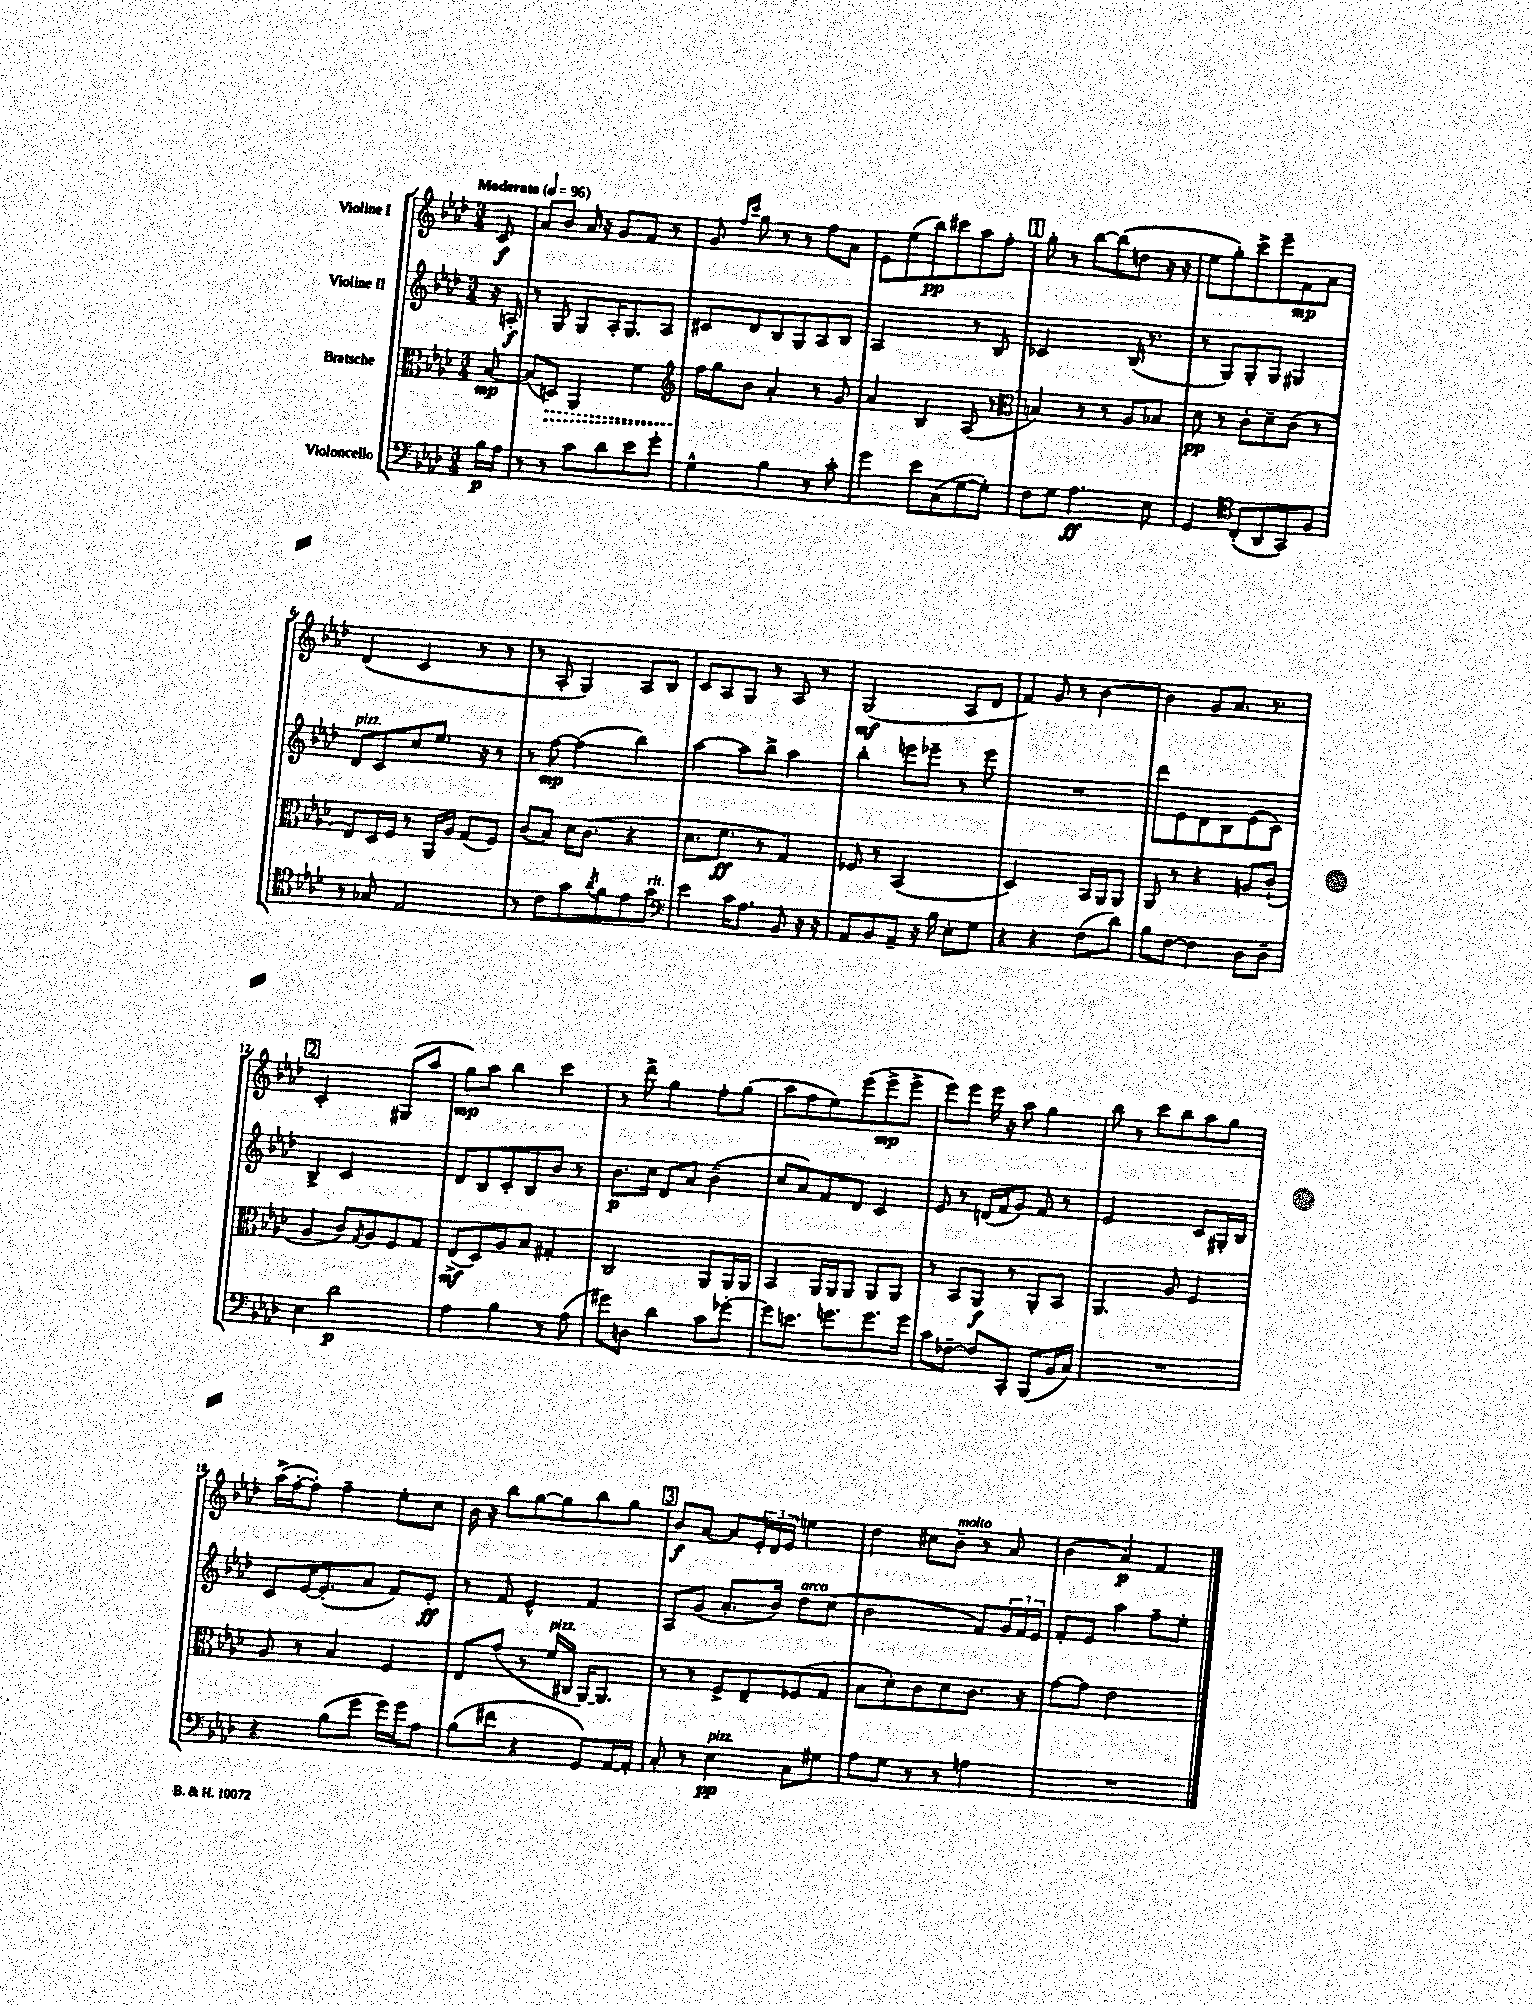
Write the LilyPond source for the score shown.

<<
\new StaffGroup <<
\new Staff = "s0" \with { instrumentName = "Violine I" } {
    \clef treble \key aes \major \numericTimeSignature \time 3/4 \partial 8 \tempo "Moderato" 4 = 96
    c'8\f |
    aes'8 bes'8 aes'16 r16 g'8 f'8 r8 |
    g'8 \grace { f''16 c'''16 } g''8 r8 r8 f''8 aes'8 |
    ees'8 ees''8( bes''8\pp) cis'''8 aes''8 f''8-. |
    \mark \markup { \box "1" } g''8-. r8 bes''8~ bes''8( d''8 r16 r16 |
    ees''8 g''8-.) c'''8-> ees'''8-- f'8\mp aes'8 |
    des'4( c'4 r8 r8 |
    r8 aes8-. g4) aes8 bes8 |
    c'8 aes8 g8 r8 aes8 r8 |
    g2\mf( aes8 des'8 |
    f'4) g'8 r8 bes'4~ |
    bes'4 g'8 aes'8. r8. |
    \mark \markup { \box "2" } c'2-. gis8( aes''8 |
    g''8\mp) aes''8 bes''4 c'''4 |
    r8 des'''8-> g''4 f''8-. g''8( |
    aes''8 f''8 ees''8) ees'''8( ees'''8->\mp ees'''8-> |
    ees'''8) ees'''8 ees'''16 r16 aes''8 g''4 |
    bes''8 r8 c'''8 bes''8 aes''8 g''8 |
    aes''16->( f''16~-. f''8-.) f''4-- ees''8-. c''8 |
    bes'16 r16 bes''8 g''8~ g''8 bes''8 g''8 |
    \mark \markup { \box "3" } bes'8\f aes'8~ aes'8 \tuplet 3/2 { ees'16-. des'16 ees'16 } e''4 |
    des''4 cis''8 bes'8--^\markup { \italic "molto" } r8 aes'8 |
    bes'4( aes'4\p) f'4 \bar "|." |
}
\new Staff = "s1" \with { instrumentName = "Violine II" } {
    \clef treble \key aes \major \numericTimeSignature \time 3/4 \partial 8
    r16 a16-.\f |
    r8 g8 g8 aes16-. g8. aes8 |
    cis'8 des'8 bes8 g8 aes8 bes8 |
    aes2 r8 bes8 |
    \mark \markup { \box "1" } ces'2 bes16( r8. |
    r8 g8) g8-. g8 gis4 |
    des'8^\markup { \italic "pizz." } c'8 c''8 ees''8. r16 r8 |
    r8 f''8~\mp f''4( bes''4) |
    aes''4~ aes''8 bes''8-> aes''4 |
    bes''4-. e'''8 ees'''8-- r8 ees'''8 |
    R2. |
    des'''8 ees'8 des'8 bes8 ees'8( c'8) |
    \mark \markup { \box "2" } bes4-> c'2 |
    des'8 bes8 c'8-. bes8 bes'8 r8 |
    bes'8.\p c''16 des'8 aes'8 bes'4--( |
    c''8 aes'8) f'8 des'8 c'4 |
    ees'8 r8 d'16( f'16 g'8) f'8 r8 |
    ees'2 c'8 gis16-. bes16 |
    c'8 ees'16~ ees'8.-.( aes'8 f'8) ees'8-.\ff |
    r8 f'8 ees'4-^ f'4 |
    \mark \markup { \box "3" } aes8 g'8( aes'8.-. bes'16) des''8^\markup { \italic "arco" } c''8( |
    bes'2 f'8) \tuplet 3/2 { g'16 f'16 ees'16 } |
    f'8-. ees'8 aes''4 f''8-- ees''8-. \bar "|." |
}
\new Staff = "s2" \with { instrumentName = "Bratsche" } {
    \clef alto \key aes \major \numericTimeSignature \time 3/4 \partial 8
    bes8~\mp |
    bes8( \once \override Hairpin.style = #'dashed-line d8\>) aes,4 f'4 |
    \clef treble f''16\! g''16 bes'8 aes'4-. r8 g'8 |
    aes'4 bes4 aes8( r8 |
    \mark \markup { \box "1" } \clef alto b4) r8 r8 aes8 bes8 |
    des'8\pp r8 c'8-. des'8-- c'8( r8 |
    ees8) des16 f16 r8 aes,16 aes16 g8( f8) |
    c'8( bes8) des'16 c'8.( r4 |
    des'8. f'8.\ff r8 g4) |
    fes8 r8 bes,2( |
    des2) bes,16 aes,16 aes,8 |
    aes,8 r8 r4 a8 c'8-!( |
    \mark \markup { \box "2" } aes4 c'8) \acciaccatura { g8 } aes8 f8 g8 |
    ees8->\mf( des8) aes8 bes8 gis4-. |
    c2 aes,8 aes,16 aes,16 |
    bes,4 aes,16 aes,16 aes,8 aes,8 aes,8 |
    r8 bes,8 aes,8\f r8 aes,8-. bes,8 |
    aes,4. aes8 f4 |
    aes8 r8 bes4 f4 |
    ees8 g'8( r8 f'16^\markup { \italic "pizz." } cis16 aes,16~) aes,8. |
    \mark \markup { \box "3" } r8 r8 f8-> ees8-- fes8( g8 |
    bes8 des'8-.) c'8 des'8 c'8. r16 |
    g'8~ g'8 ees'2 \bar "|." |
}
\new Staff = "s3" \with { instrumentName = "Violoncello" } {
    \clef bass \key aes \major \numericTimeSignature \time 3/4 \partial 8
    bes16\p aes16 |
    r8 r8 c'8 des'8 ees'8 g'8-. |
    g4-^ bes4 r8 c'8-. |
    g'4 ees'8 c8( g8~ g8-.) |
    \mark \markup { \box "1" } f8 g8 aes4.\ff ees8 |
    g,4 \clef tenor c8-.( aes,8 g,8) f8 |
    r8 ges8 ees2 |
    r8 c'8 g'8 \acciaccatura { aes'8 } f'8 ees'8 g'8^\markup { \italic "rit." } |
    \clef bass ees'4 c'16 aes8. bes,8 r16 r16 |
    aes,8 bes,8 aes,8-- r16 bes16 ees8-. g8 |
    r4 r4 f8( des'8) |
    bes8 f8~ f4 des8 des8-- |
    \mark \markup { \box "2" } ees4 des'2\p |
    aes4 bes4 r8 aes8( |
    gis'8) d8 des'4 c'8 ges'8~-. |
    ges'8 e'8. g'8. g'8. g'16 |
    c'8 fes8~-- fes8 c,8-. bes,,8( bes,16 c16) |
    R2. |
    r4 bes8( g'8 g'16) g'16 aes8 |
    bes8( fis'8 r4 g,8) aes,16~ aes,16-. |
    \mark \markup { \box "3" } c8-. r8 ees4\pp^\markup { \italic "pizz." } c8 gis8 |
    aes8 g8 r8 r8 a4 |
    R2. \bar "|." |
}
>>
>>
